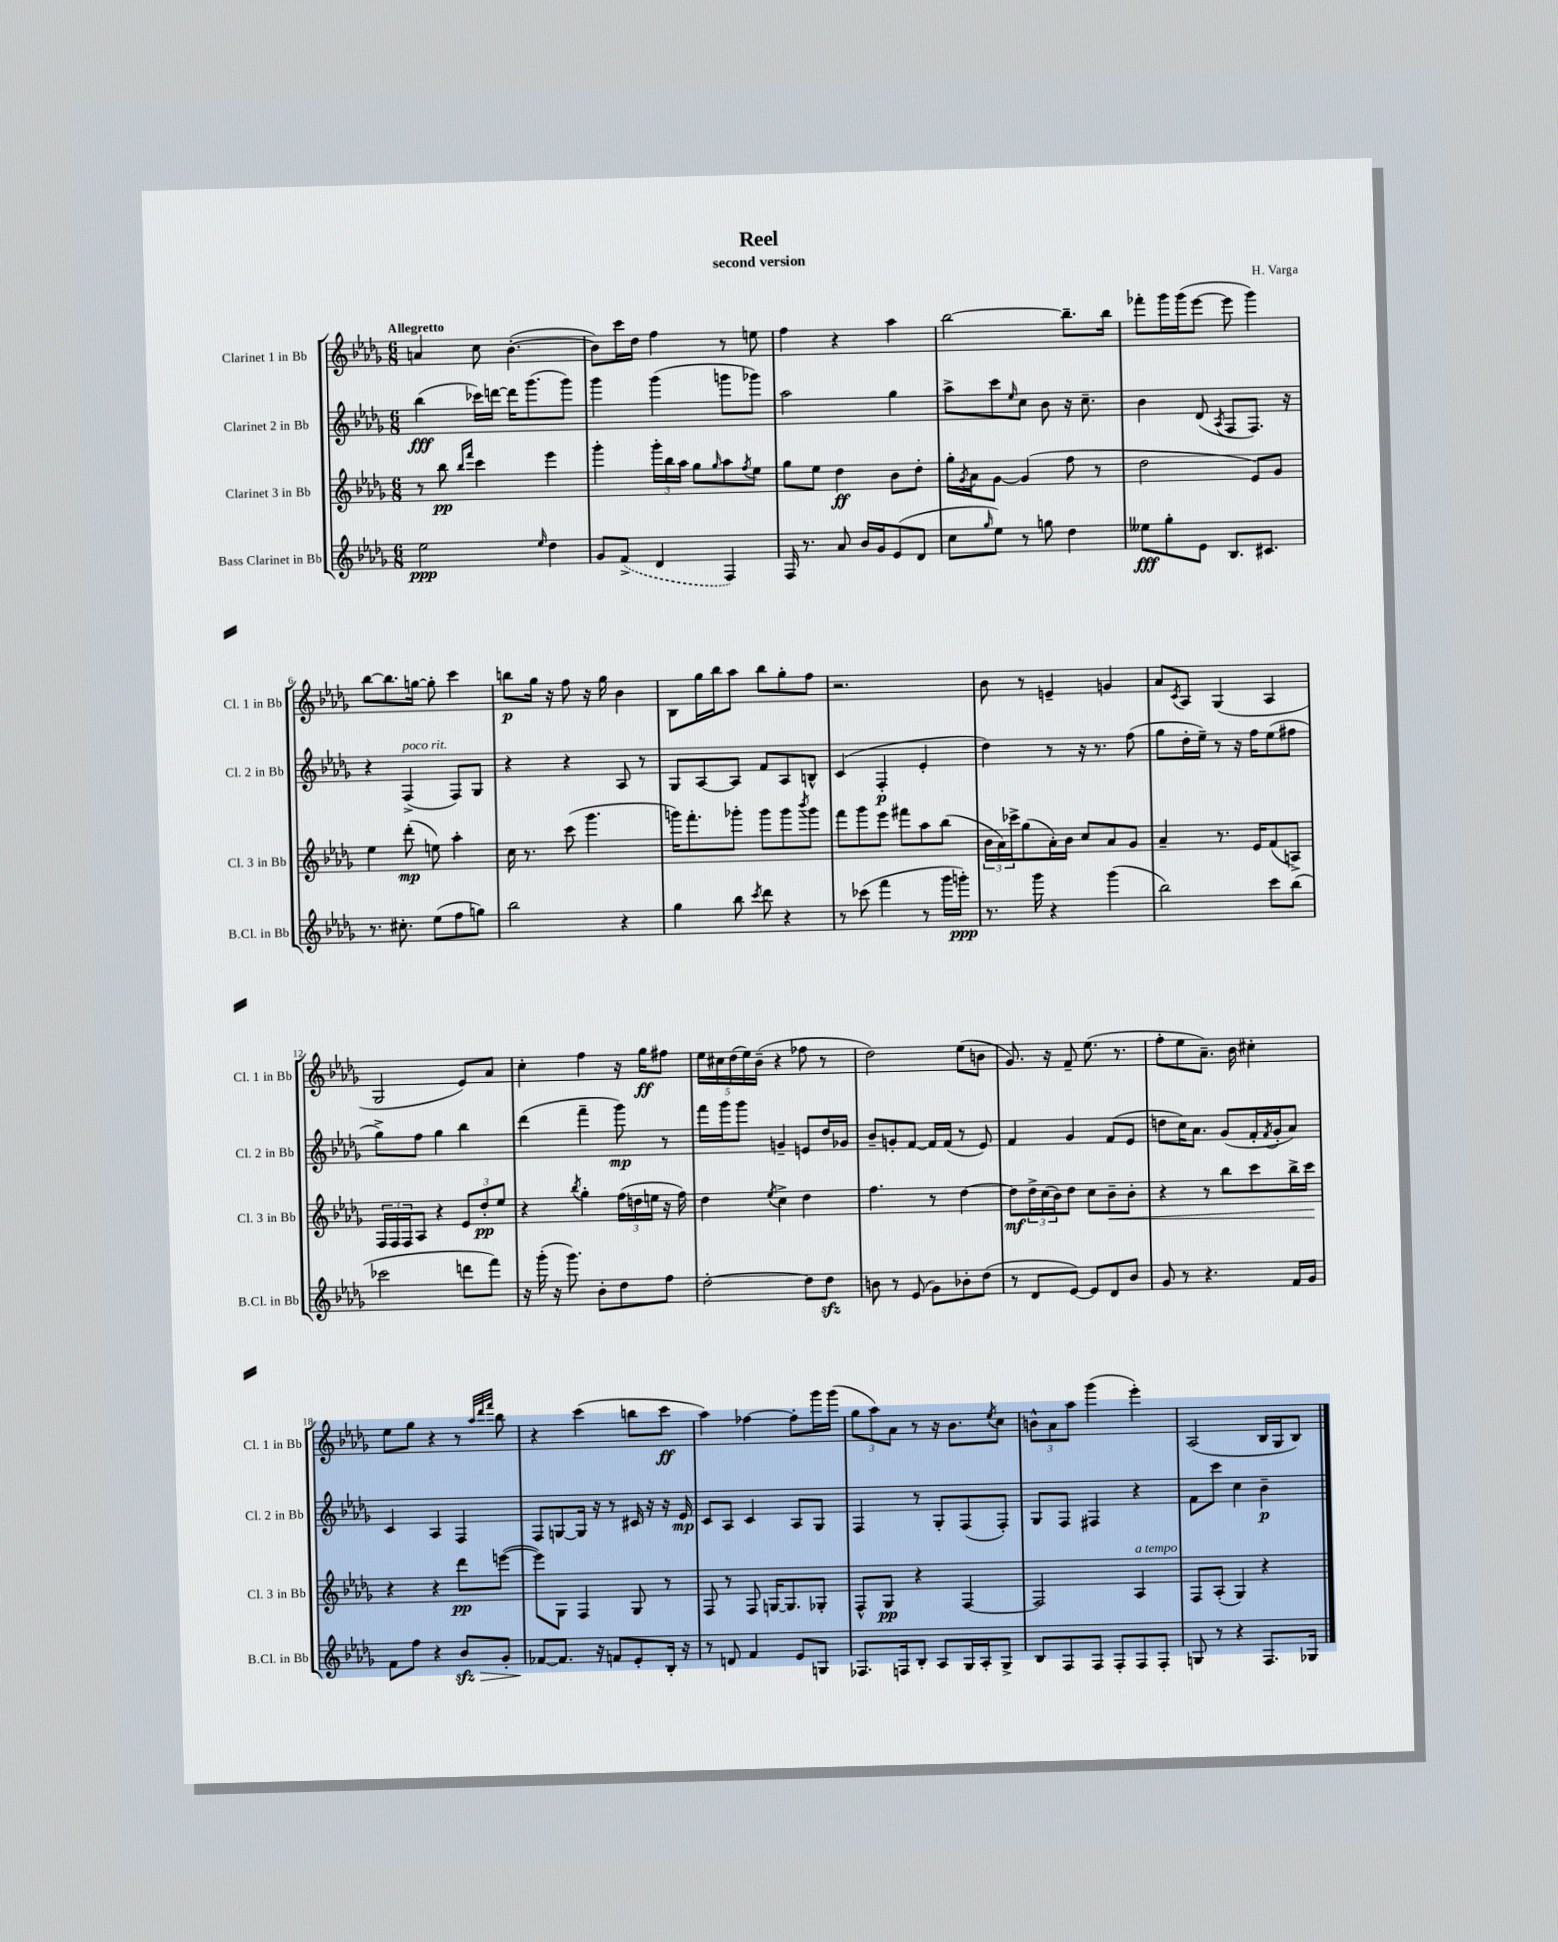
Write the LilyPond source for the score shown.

\header { title = "Reel" composer = "H. Varga" subtitle = "second version" }
<<
\new StaffGroup <<
\new Staff = "s0" \with { instrumentName = "Clarinet 1 in Bb" shortInstrumentName = "Cl. 1 in Bb" } {
    \clef treble \key des \major \numericTimeSignature \time 6/8 \tempo "Allegretto"
    a'4 c''8 bes'4.~-.( |
    bes'8) c'''16 des''16 f''4 r8 e''8 |
    f''4 r4 aes''4 |
    bes''2~ bes''8.-- bes''16 |
    fes'''8-. ges'''16 ges'''16( ees'''8~ ees'''8 ges'''4) |
    bes''8~ bes''8. g''16~ g''8-. c'''4 |
    b''8\p ges''16 r16 f''8 r16 ges''16 bes'4 |
    bes8 ges''16 bes''16 aes''8 bes''8 ges''8-. f''8 |
    r2. |
    bes'8 r8 e'4-- g'4 |
    aes'8 \acciaccatura { c'8 } aes8 ges4( aes4 |
    ges2 ees'8) aes'8 |
    c''4-. f''4 r16 ges''16\ff fis''8 |
    \tuplet 5/4 { ees''16 cis''16 des''16( ees''16) bes'16--( } r4 fes''8 r8 |
    des''2) ees''8( b'8 |
    ges'8.) r16 f'8-- ees''8.( r8. |
    f''8-. ees''8 aes'8.--) bes'16 cis''4-. |
    ees''8 ges''8 r4 r8 \grace { aes''32 des'''32 f'''32 } bes''8 |
    r4 c'''4( b''8 c'''8\ff |
    aes''4) fes''4~ fes''8-. ges'''16 ges'''16( |
    \tuplet 3/2 { ges''8 aes''8) aes'8 } r8 r16 bes'8. \acciaccatura { ees''8 } c''8 |
    \tuplet 3/2 { b'8-^ aes'8 aes''8 } ges'''4( ees'''4-.) |
    aes2( bes16 ges16 bes8) \bar "|." |
}
\new Staff = "s1" \with { instrumentName = "Clarinet 2 in Bb" shortInstrumentName = "Cl. 2 in Bb" } {
    \clef treble \key des \major \numericTimeSignature \time 6/8
    bes''4\fff( ces'''16) d'''16~ d'''16 ges'''8.( ges'''8) |
    ges'''4 ges'''4( g'''8 ges'''8) |
    aes''2 ges''4 |
    aes''8-> c'''8 \grace { ees''16 } c''8 bes'8 r16 c''8.-- |
    bes'4 des'8( \acciaccatura { aes8 } f8 f8.) r16 |
    r4 f4->^\markup { \italic "poco rit." }( f8) ges8 |
    r4 r4 aes8 r8 |
    ges8 aes8~ aes8 f'8 aes8 b8-^ |
    c'4( f4-.\p ees'4-. |
    des''4) r8 r16 r8. f''8( |
    ges''8 des''16-. ees''16--) r8 r16 f''16 ees''8( fis''8 |
    ges''8->) f''8 ges''4 bes''4 |
    des'''4( f'''4-- ges'''8\mp) r8 |
    f'''16 ges'''16 ges'''8 g'4-- e'8 des''16 ges'16 |
    bes'8-- g'8-. f'8~ f'16 f'16( r8 ees'8) |
    f'4 ges'4 f'8( ees'8 |
    d''8 c''16) aes'8. ges'8( f'16-. \acciaccatura { f'8 } ges'16-. aes'8) |
    c'4 aes4 f4 |
    f8 g8~ g16 r16 r8 cis'16 r16 r16 ees'16\mp |
    c'8 aes8 c'4 aes8 ges8 |
    f4 r8 ges8-. f8( f8-.) |
    ges8 f8 fis4 r4 |
    f'8 c'''8 c''4 bes'4--\p \bar "|." |
}
\new Staff = "s2" \with { instrumentName = "Clarinet 3 in Bb" shortInstrumentName = "Cl. 3 in Bb" } {
    \clef treble \key des \major \numericTimeSignature \time 6/8
    r8 bes''8\pp \grace { bes''16 f'''16 } c'''4 ees'''4 |
    ges'''4-. \tuplet 3/2 { ges'''16-. bes''16 aes''16 } ges''8 \grace { ges''16 } aes''8 \acciaccatura { f''8 } ees''8 |
    ges''8 ees''8 des''4\ff bes'8 des''8-. |
    ges''16-. \acciaccatura { ges'8 } aes'16 ges'8~ ges'4( f''8 r8 |
    des''2 ees'8) ges'8 |
    ees''4 des'''8-.\mp( e''8) aes''4-. |
    c''16 r8. c'''8( ges'''4. |
    g'''16) f'''8.-. ges'''8-. ges'''8 ges'''8 \acciaccatura { bes'''8 } ges'''8 |
    f'''8 ges'''8 ees'''8 fis'''8 aes''8 bes''8( |
    \tuplet 3/2 { bes'16 aes'16) ces'''16-> } ges''8( aes'16-.) bes'16 c''8 aes'8 ges'8 |
    aes'4-- r8. ees'16 f'8( a8->) |
    \tuplet 3/2 { f16 f16 f16 } aes8 r4 \tuplet 3/2 { ees'8 des''8-.\pp ees''8 } |
    r4 \acciaccatura { bes''8 } ges''4-. \tuplet 3/2 { f''16( d''16 e''16 } r16 f''16) |
    des''4 \acciaccatura { ees''8 } c''4-> des''4 |
    f''4. r8 des''4~ |
    des''8\mf \tuplet 3/2 { des''16-> c''16( bes'16) } des''8 c''8 bes'8--\< bes'8-. |
    r4 r8 bes''8 c'''8 bes''16-> c'''16\! |
    r4 r4 des'''8\pp e'''8~( |
    e'''8) ges8 f4 ges8 r8 |
    f8 r8 f8 g16~ g8. ges8-. |
    f8-^ ges8\pp r4 f4~ |
    f2 aes4^\markup { \italic "a tempo" } |
    f8 aes8-.( ges4) r4 \bar "|." |
}
\new Staff = "s3" \with { instrumentName = "Bass Clarinet in Bb" shortInstrumentName = "B.Cl. in Bb" } {
    \clef treble \key des \major \numericTimeSignature \time 6/8
    ees''2\ppp \grace { ees''16 } des''4 |
    ges'8 \once \slurDashed f'8->( des'4 f4) |
    f16 r8. aes'8 bes'16 ges'16 ees'8( des'8 |
    c''8 \grace { ges''16 } ees''8) r8 g''8 des''4 |
    eeses''8\fff ges''8-. ees'8 bes8. cis'8. |
    r8. cis''8.-. ees''8( f''8 g''8) |
    bes''2 r4 |
    ges''4 bes''8 \acciaccatura { c'''8 } des'''8 r4 |
    r8 ces'''8( f'''4 r8 ges'''16 g'''16-.\ppp) |
    r8. ges'''16 r4 ges'''4( |
    bes''2) c'''8 bes''8( |
    ces'''2 d'''8 f'''8) |
    r16 ges'''16-.( r16 ges'''8.) bes'8-. des''8 f''8 |
    des''2~-. des''8 des''8\sfz |
    b'8 r8 ees'8( ges'8) bes'8-. des''8( |
    r8 des'8 ees'8~) ees'8 des'8 bes'8 |
    ges'8 r8 r4. f'16 ges'16 |
    f'8 f''8 r4 bes'8\sfz\> ges'8-. |
    fes'8~\! fes'8. r16 f'8 ees'8-. bes16-. r16 |
    r8 d'8 f'4 ees'8 g8 |
    fes8. f16 bes8-. aes8 ges16 aes16-. ges8-> |
    bes8 f8 f8 f8-. f8 f8-. |
    g8 r8 r4 f8. ges16 \bar "|." |
}
>>
>>
